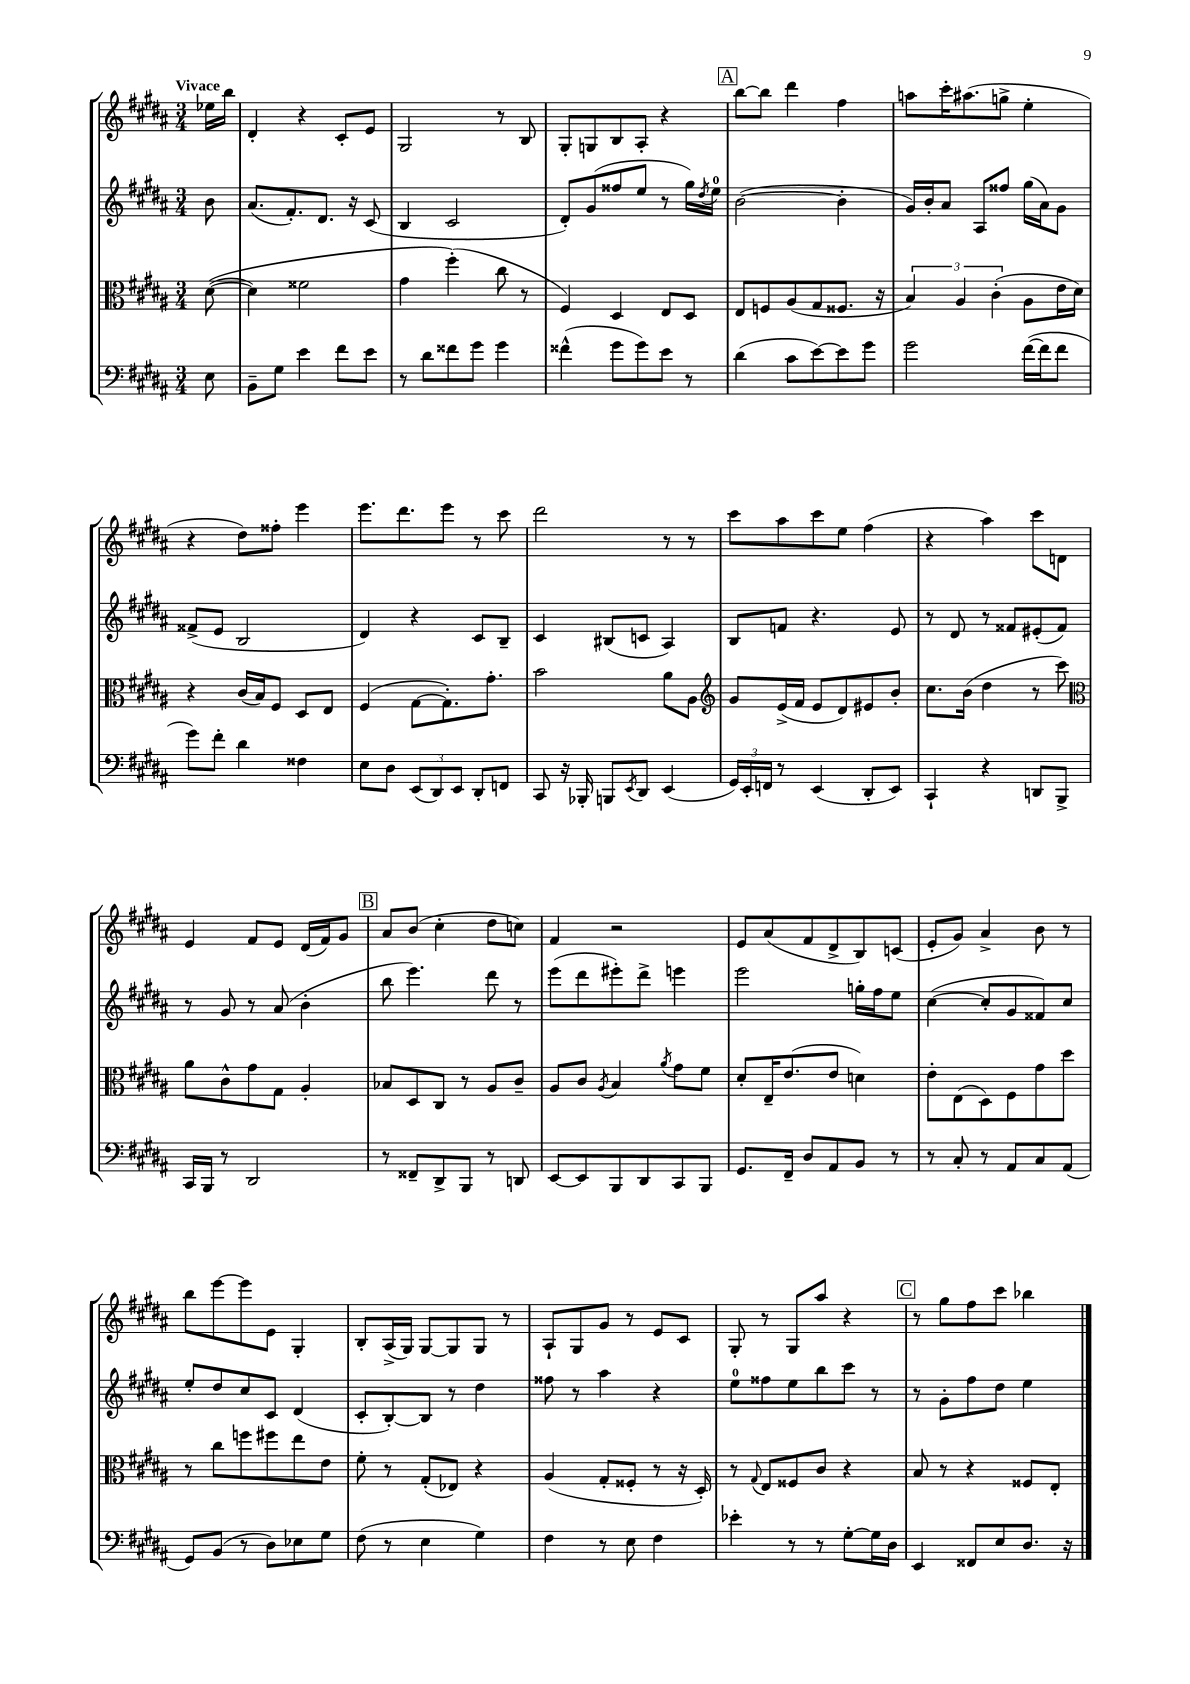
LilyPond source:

<<
\new StaffGroup <<
\new Staff = "s0" {
    \clef treble \key b \major \numericTimeSignature \time 3/4 \partial 8 \tempo "Vivace"
    ees''16 b''16 |
    dis'4-. r4 cis'8-. e'8 |
    gis2 r8 b8 |
    gis8-. g8 b8 ais8-. r4 |
    \mark \markup { \box "A" } b''8~ b''8 dis'''4 fis''4 |
    a''8 cis'''16-. ais''8.( g''8-> e''4-. |
    r4 dis''8) fisis''8-. e'''4 |
    e'''8. dis'''8. e'''8 r8 cis'''8 |
    dis'''2 r8 r8 |
    cis'''8 ais''8 cis'''8 e''8 fis''4( |
    r4 ais''4) cis'''8 d'8 |
    e'4 fis'8 e'8 dis'16( fis'16) gis'8 |
    \mark \markup { \box "B" } ais'8 b'8( cis''4-. dis''8 c''8) |
    fis'4 r2 |
    e'8 ais'8( fis'8 dis'8-> b8) c'8( |
    e'8-. gis'8) ais'4-> b'8 r8 |
    b''8 e'''8~ e'''8 e'8 gis4-. |
    b8-. ais16->( gis16) gis8~ gis8 gis8 r8 |
    ais8-! gis8 gis'8 r8 e'8 cis'8 |
    gis8-. r8 gis8 ais''8 r4 |
    \mark \markup { \box "C" } r8 gis''8 fis''8 cis'''8 bes''4 \bar "|." |
}
\new Staff = "s1" {
    \clef treble \key b \major \numericTimeSignature \time 3/4 \partial 8
    b'8 |
    ais'8.( fis'8.-.) dis'8. r16 cis'8( |
    b4 cis'2 |
    dis'8-.) gis'8( fisis''8 e''8 r8 gis''16) \acciaccatura { dis''8 } e''16-0 |
    \mark \markup { \box "A" } b'2~( b'4-. |
    gis'16) b'16-. ais'8 ais8 fisis''8 gis''16( ais'16) gis'8 |
    fisis'8->( e'8 b2 |
    dis'4) r4 cis'8 b8-- |
    cis'4 bis8( c'8 ais4) |
    b8 f'8 r4. e'8 |
    r8 dis'8 r8 fisis'8 eis'8-.( fisis'8) |
    r8 gis'8 r8 ais'8( b'4-. |
    \mark \markup { \box "B" } b''8 e'''4.) dis'''8 r8 |
    e'''8( dis'''8 eis'''8-.) dis'''8-> e'''4 |
    e'''2 g''16-. fis''16 e''8 |
    cis''4~( cis''8-. gis'8 fisis'8) cis''8 |
    e''8-. dis''8 cis''8 cis'8 dis'4( |
    cis'8-. b8~-.) b8 r8 dis''4 |
    fisis''8 r8 ais''4 r4 |
    e''8-0 fisis''8 e''8 b''8 cis'''8 r8 |
    \mark \markup { \box "C" } r8 gis'8-. fis''8 dis''8 e''4 \bar "|." |
}
\new Staff = "s2" {
    \clef alto \key b \major \numericTimeSignature \time 3/4 \partial 8
    dis'8~(\( |
    dis'4) fisis'2 |
    gis'4 fis''4-.(\) cis''8 r8 |
    fis4) dis4 e8 dis8 |
    \mark \markup { \box "A" } e8 f8 ais8( gis8 fisis8. r16 |
    \tuplet 3/2 { b4) ais4 cis'4-.( } ais8 e'16 dis'16) |
    r4 cis'16( b16) fis8 dis8 e8 |
    fis4( gis8~ gis8.-.) gis'8.-. |
    b'2 ais'8 ais8 |
    \clef treble gis'8 e'16->( fis'16 e'8 dis'8) eis'8 b'8-. |
    cis''8. b'16( dis''4 r8 cis'''8) |
    \clef alto ais'8 cis'8-^ gis'8 gis8 ais4-. |
    \mark \markup { \box "B" } bes8 dis8 cis8 r8 ais8 cis'8-- |
    ais8 cis'8 \acciaccatura { ais8 } b4 \acciaccatura { ais'8 } gis'8 fis'8 |
    dis'8-. e16-- e'8.( e'8 d'4) |
    e'8-. e8( dis8) fis8 gis'8 dis''8 |
    r8 cis''8 f''8 fis''8 e''8 e'8 |
    fis'8-. r8 gis8-.( ees8) r4 |
    ais4( gis8-. fisis8-. r8 r16 dis16-.) |
    r8 \appoggiatura { gis8 } e8 fisis8 cis'8 r4 |
    \mark \markup { \box "C" } b8 r8 r4 fisis8 e8-. \bar "|." |
}
\new Staff = "s3" {
    \clef bass \key b \major \numericTimeSignature \time 3/4 \partial 8
    e8 |
    b,8-- gis8 e'4 fis'8 e'8 |
    r8 dis'8 fisis'8 gis'8 gis'4 |
    fisis'4-^( gis'8 gis'8) e'8 r8 |
    \mark \markup { \box "A" } dis'4( cis'8 e'8~) e'8 gis'8 |
    gis'2 fis'16~( fis'16 fis'8 |
    gis'8) fis'8-. dis'4 fisis4 |
    e8 dis8 \tuplet 3/2 { e,8( dis,8) e,8 } dis,8-. f,8 |
    cis,8 r16 bes,,16-. b,,8 \acciaccatura { e,8 } dis,8 e,4( |
    \tuplet 3/2 { gis,16) e,16-. f,16 } r8 e,4( dis,8-. e,8) |
    cis,4-! r4 d,8 b,,8-> |
    cis,16 b,,16 r8 dis,2 |
    \mark \markup { \box "B" } r8 fisis,8-- dis,8-> b,,8 r8 d,8 |
    e,8~ e,8 b,,8 dis,8 cis,8 b,,8 |
    gis,8. fis,16-- dis8 ais,8 b,8 r8 |
    r8 cis8-. r8 ais,8 cis8 ais,8( |
    gis,8) b,8( r8 dis8) ees8 gis8 |
    fis8( r8 e4 gis4) |
    fis4 r8 e8 fis4 |
    ees'4-. r8 r8 gis8~-. gis16 dis16 |
    \mark \markup { \box "C" } e,4 fisis,8 e8 dis8. r16 \bar "|." |
}
>>
>>
\layout { \context { \Score \remove "Bar_number_engraver" } }
